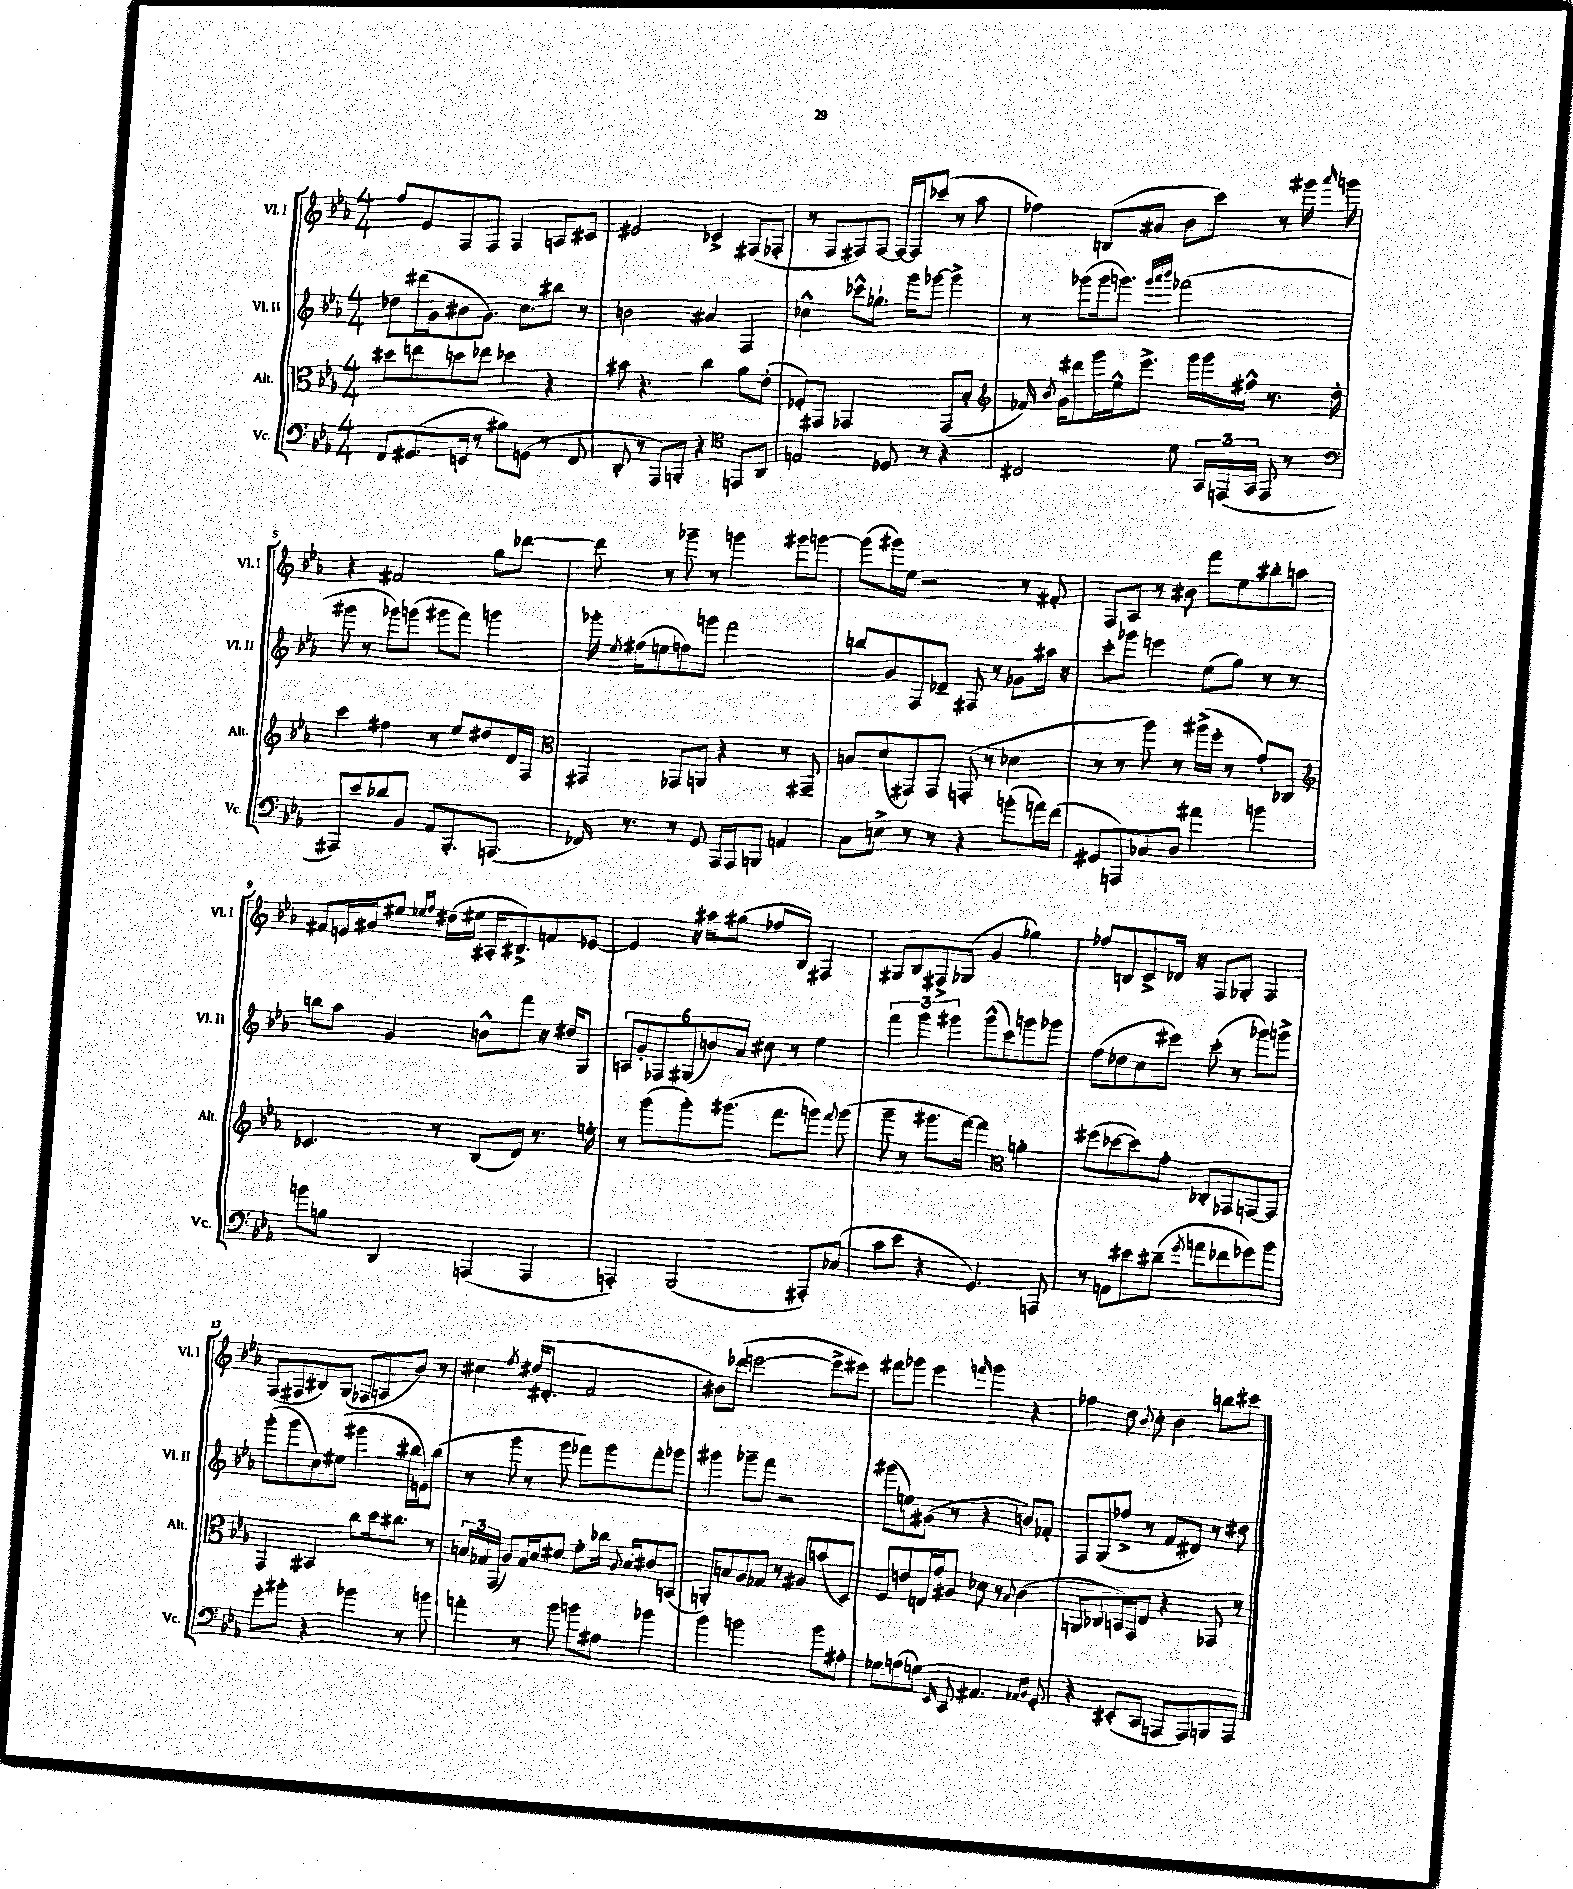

**kern	**kern	**kern	**kern
*staff4	*staff3	*staff2	*staff1
*clefF4	*clefC3	*clefG2	*clefG2
*k[b-e-a-]	*k[b-e-a-]	*k[b-e-a-]	*k[b-e-a-]
*M4/4	*M4/4	*M4/4	*M4/4
8FF/L	8dd#\L	8dd-\L	8ff/L
(8.GG#/	8ee\	(16ddd#\L	8e-/
.	.	16g\J	.
.	8dd\	8b#\	8F/
16EE/Jk	.	.	.
8r	8ee-\J	8.g\J)	8F/J
8B#\L)	4dd-\	.	4F/
.	.	8.cc\L	.
(8GG\J	.	.	.
8r	4r	8bb#\J	8A/L
8FF/	.	8r	8c#/J
=	=	=	=
8DD'/	8b#\	2b\	2e#/
8r	4.r	.	.
8AAA-/L)	.	.	.
8BBB'/J	.	.	.
4r	4cc\	4a#/	4c-^/
*clefC4	*	*	*
8EE/L	8a-\L	4F/	(8F#/L
8AA-/J	(8e-'\J	.	8F-'/J
=	=	=	=
2E/	8F-'/L)	4cc-^^\	8r
.	8GG#/J	.	8F/L
.	2GG-/	8ccc-^^\L	8F#/)
.	.	8.gg-`\J	[8F#/J
8D-/	.	.	16F#/_LL
.	.	16ggg\LK	16F#/]J
8r	.	[8ggg-\J	(8ccc-/J
4r	(8GG-/L	4ggg-^\]	8r
.	8B-'/J	.	8aa-\
=	=	=	=
*	*clefG2	*	*
2C#/	16f-/)	8r	4ff-\)
.	8qb-/	.	.
.	16g\LK	.	.
.	8ddd#\	(8ggg-\L	.
.	16ggg\L	16ggg-\k	(8B/L
.	16ee-^^\J	8.ggg\J)	.
.	8.eee-^\J	.	8a#/J
.	.	32qqggg/LLL	.
.	.	32qqaaa-/	.
.	.	32qqbbb-/JJJ	.
8d\	.	(2fff-\	8b-\L
.	16ggg\LL	.	.
24GG/LL	16ggg\	.	8ccc\J)
(24EE/	.	.	.
.	16ff#^^\JJ	.	.
24GG/JJ	.	.	.
8EE/	8.r	.	8r
8r	.	.	16ggg#\
.	.	.	16qqaaa-/
.	16dd'\	.	16ggg\
=	=	=	=
*clefF4	*	*	*
8AAA#/L)	4ccc\	8ggg#\	4r
8e-/	.	8r	.
8d-/	4ff#\	8ggg-\L)	2f#/
8BB-/J	.	(8ggg\J	.
8AA-/L	8r	8ggg#\L	.
8.BBB-'/	8ee-/L	8fff\J)	.
.	8dd#/	4ggg\	8gg\L
(8.AAA/J	.	.	.
.	16d/L	.	[8ddd-\J
.	16F/JJ	.	.
=	=	=	=
*	*clefC3	*	*
16FF-/)	4GG#/	16ggg-'\	8ddd-\]
.	.	8qee-/	.
8.r	.	(16ff#\LK	.
.	.	8ee\	8r
8r	8GG-/L	8ff\)	8ggg-~\
8GG/	8AA/J	8ggg\J	8r
16AAA-/LL	4r	2fff\	4ggg\
16AAA-/J	.	.	.
8BBB/J	.	.	.
4AA/	8r	.	8ggg#\L
.	8GG#~/	.	[8ggg\J
=	=	=	=
8C\L	8B/L	8bb/L	(8ggg\]L
8E^\J	(8d/	8g/	16ggg#\L)
.	.	.	16ee-\JJ
8r	8GG#/)	8F/	2r
8r	8GG#/J	8d-~/J	.
4r	(8GG'/	8F#/	.
.	8r	8r	.
(8b'\L	4d-\	8g-\L	8r
16a\L)	.	16aa#\Jk	8f#'/
(16f\JJ	.	16r	.
=	=	=	=
8GG#/L	8r	8ccc'\L	8F/L
8AAA/)	8r	8ggg-\J	8A-/J
8C-/	8aa-\)	4eee\	8r
8D/J	8r	.	8b#\
4a#\	(16aa#^\LL	(8ee-\L	8fff\L
.	16ff'\JJ	.	.
.	8r	8gg\J)	8ee-\
4b\	8g'/L)	8r	8bb#'\
.	8C-/J	8r	8aa\J
=	=	=	=
*	*clefG2	*	*
8b\L	4.c-/	8bb\L	8f#/L
8B\J	.	8aa-\J	16e/L
.	.	.	16g#/J
4DD/	.	4g/	8ee#/J
.	.	.	16qqee-/LL
.	.	.	16qqff/JJ
.	8r	.	(16dd#\LL
.	.	.	16ee#\JJ
(4AAA/	(8B-/L	8b^^\L	16A#'/LK
.	.	.	8.B#^/)
.	8d/J)	8fff\J	.
4AAA/	8.r	16r	8f/
.	.	16dd#/LK	.
.	.	8G/J	[8e-/J
.	16ee'\	.	.
=	=	=	=
4AAA'/)	8r	12A/L	4e-/]
.	.	12g'/	.
.	(8ggg\L	.	.
.	.	12F-/	.
(2BBB-/	8ggg'\)	(12G#/	16r
.	.	.	16aa#\LK
.	.	12b/)	.
.	(8.ggg#\J	.	(8gg#\J
.	.	12a-/J	.
.	.	8cc#\	8ff-/L
.	8.fff\L	.	.
.	.	8r	8B-/J)
8AAA#'/L)	8ggg\J)	4ee-\	4F#/
.	8qqfff/	.	.
(8C-/J	(8ggg\	.	.
=	=	=	=
8c\L	8ggg~\	6fff\	8G#/L
8e-\J	8r	.	8B-/
.	.	6ggg\	.
4r	8.ggg#\L	.	8F#^/
.	.	6ggg#\	.
.	.	.	(8G-/J
.	[16fff\Jk)	.	.
4.GG/)	4fff\]	(8ggg#^^\L	4g/
.	.	8ccc\)	.
*	*clefC3	*	*
.	4a'\	8ggg\	4gg-\)
8AAA/	.	8ggg-\J	.
=	=	=	=
8r	(8ff#\L	(8ff\L	8ff-/L
8AA\L	[8dd-\	8dd-\	8B/
8e#\	8dd-\])	8cc\	8c^/
(8d#~\J	8g'\J	8eee#\J)	16d-/Jk
.	.	.	16r
8qg/	.	.	.
8a\L	8C-'/L	(8ccc'\	8F/L
8f-\	8GG-/	8r	8G-'/J
8g-\)	[8GG/	8ggg-\L)	4F/
8b-\J	8GG/]J	8ggg^\J	.
=	=	=	=
8g'\L	4GG/	(8ggg'\L	(8F/L
8b#'\J	.	8ggg\	8F#/
4r	4BB#/	8cc\)	8B#/)
.	.	(8ee#\J	(8G/J
4b-\	8cc\L	4ggg#\	8F-/L
.	16dd\k	.	8A/
.	8.cc#\J	.	.
8r	.	16bb#\LL	8b-/J)
.	.	16e\J)	.
8b\	8r	(8bb#\J	8r
=	=	=	=
4a'\	24B/LL	8r	4cc#\
.	24G-/	.	.
.	(24GG/JJ	.	.
.	8A-/L)	8ggg\	.
.	.	.	8qff/
8r	16G-/L	8r	(16dd#/LK
.	16B/J	.	8.d#'/J
8b-\	8d#/J	8ggg\	.
8b\L	8f'\L	8fff-\L)	2f/
8A#\J	16cc-\Jk	8ggg\	.
.	8qqA-/	.	.
.	16B/LK	.	.
4b-\	8c#/	8fff-'\	.
.	(8BB/J	8ggg-\J	.
=	=	=	=
4b-\	8AA'/L)	4ggg#\	8b#\L)
.	8B/	.	(8ddd-\J
2b\	8A-/	8ggg-~\L	[2eee\
.	8G-/J	8fff\J	.
.	8r	2r	.
.	8A#/L	.	.
8b\L	(8b/	.	8eee^\]L
8A#'\J	8D/J)	.	8eee#\J)
=	=	=	=
8G-\L	8F/L	(8ggg#\L	8fff#\L
(8A\	8e/	8ee\)	8ggg-\J
8G\J)	16E/L	(8g#\J	4eee-\
.	16g/J	.	.
16qqEE-/	.	.	.
8CC/	8A#/J	8r	.
.	.	.	16qqfff/
4.AA#/	8d-\	4r	4ggg-\
.	8r	.	.
.	8qqB-/	.	.
.	(4c\	8b/L)	4r
16qqAA-/LL	.	.	.
16qqBB-/JJ	.	.	.
8GG'/	.	8f-'/J	.
=	=	=	=
4r	8AA/L	8F/L	4ff-\
.	8C-/	(8G/	.
(8EE#'/L	16BB/L)	8ff-^/J	8dd\
.	16GG/J	.	.
.	.	.	8qqb-/
8CC/J	8E-/J	8r	8cc'\
8AAA/L	4r	8f/L	4b-\
8AAA/)	.	8d#/J)	.
8BBB/	8GG-/	8r	8bb\L
8AAA/J	8r	8dd#\	8ccc#\J
==	==	==	==
*-	*-	*-	*-
